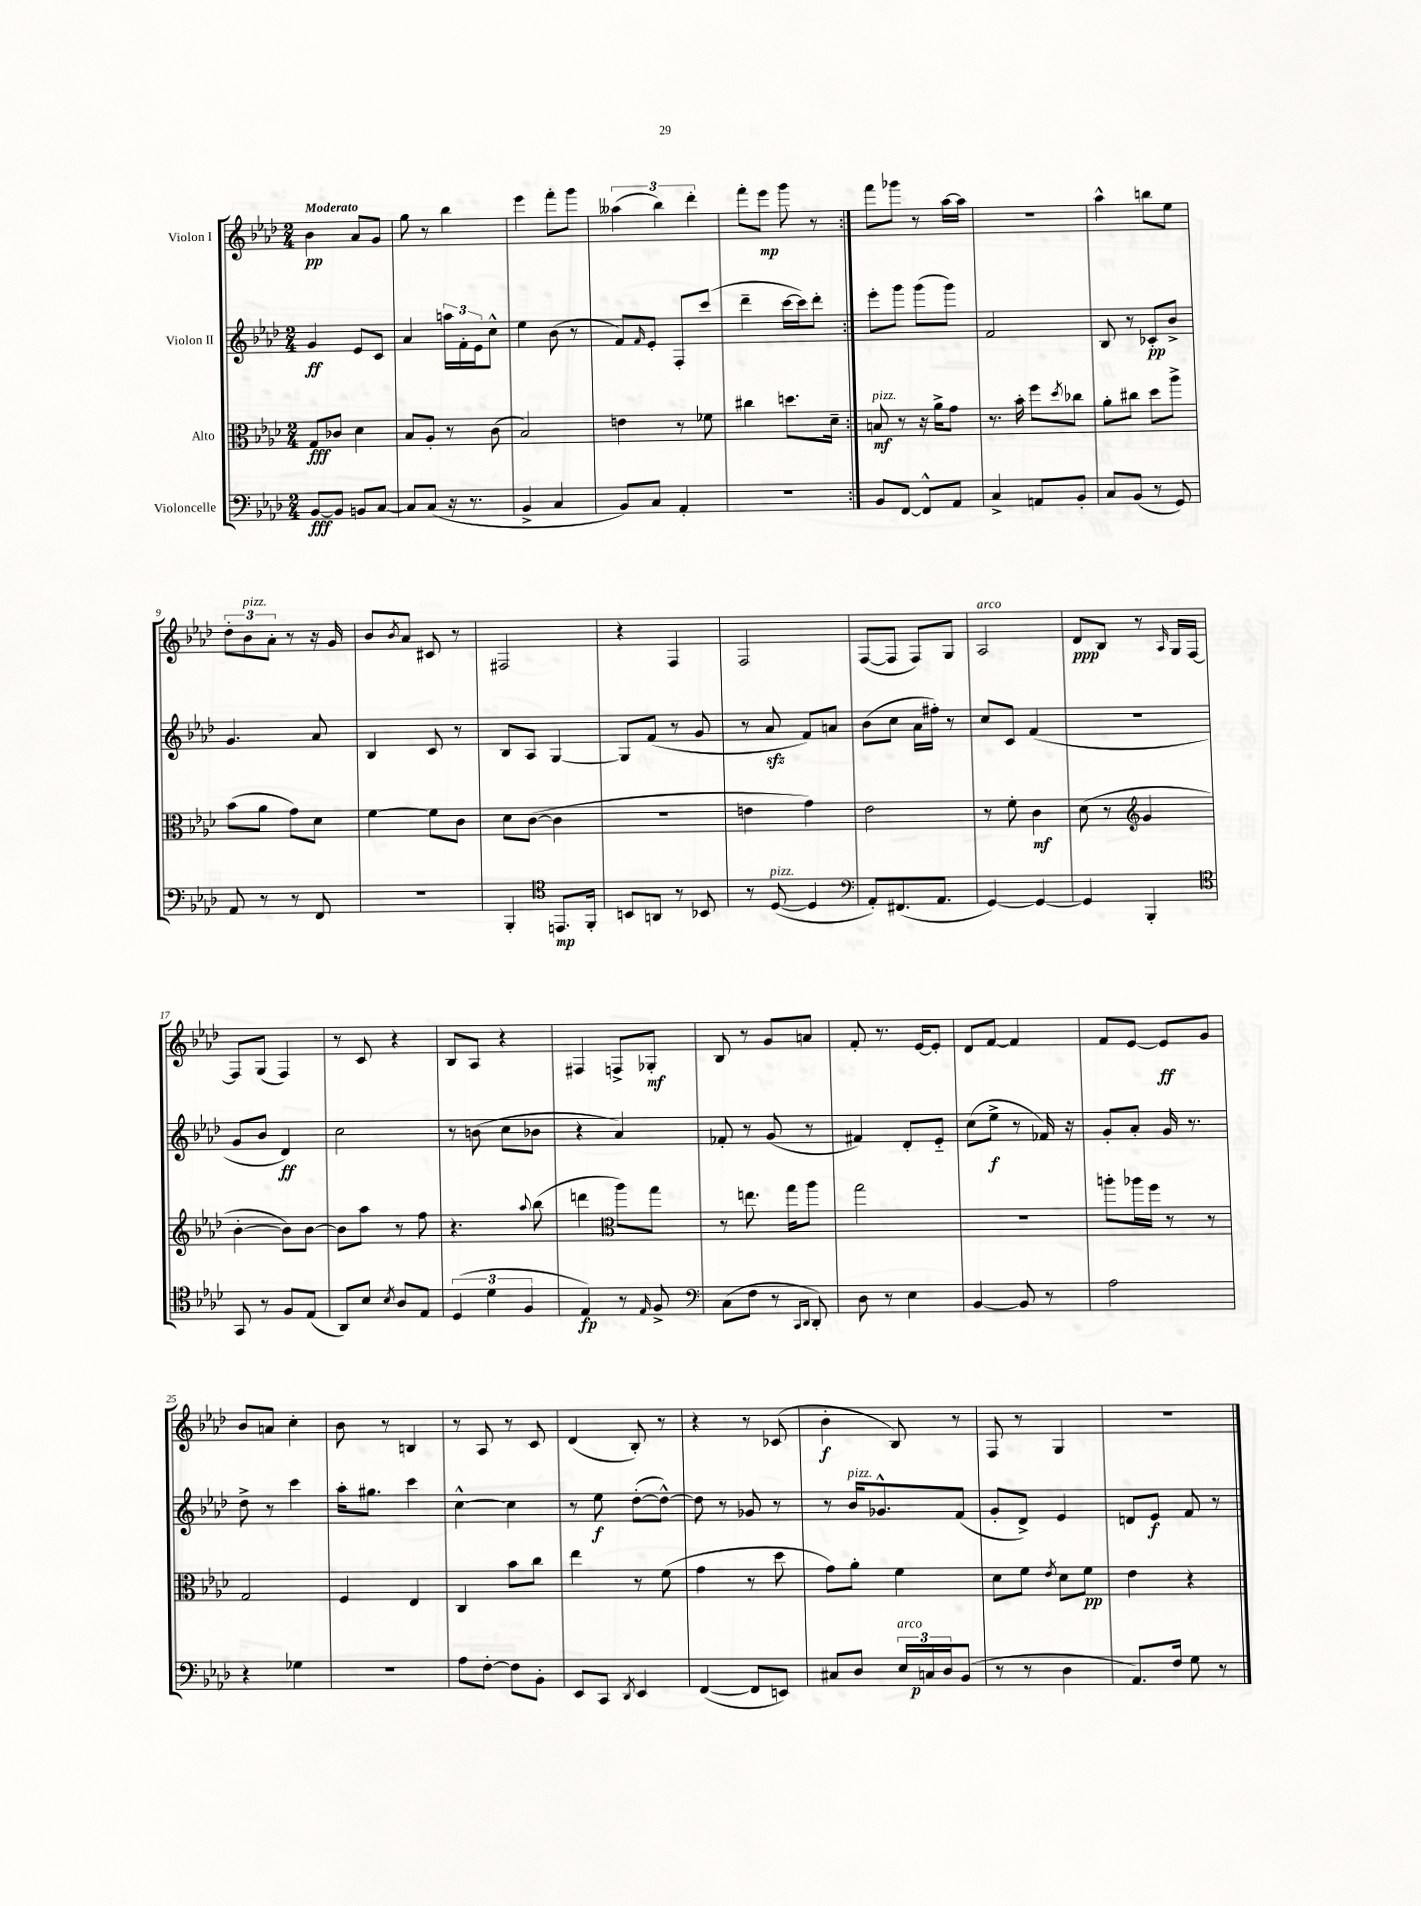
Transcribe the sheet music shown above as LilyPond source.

<<
\new StaffGroup <<
\new Staff = "s0" \with { instrumentName = "Violon I" } {
    \clef treble \key aes \major \numericTimeSignature \time 2/4 \tempo "Moderato"
    \repeat volta 2 { bes'4\pp aes'8 g'8 |
    g''8 r8 bes''4 |
    ees'''4 f'''8-. g'''8 |
    \tuplet 3/2 { aeses''4( bes''4) des'''4-. } |
    f'''8-. ees'''8\mp g'''8 r8 | }
    f'''8 ges'''8 r8 aes''16~ aes''16 |
    R2 |
    aes''4-^ b''8 ees''8 |
    \tuplet 3/2 { des''8-. bes'8^\markup { \italic "pizz." } aes'8-. } r8 r16 g'16 |
    bes'8 \acciaccatura { bes'8 } aes'8 cis'8 r8 |
    fis2 |
    r4 f4 |
    f2 |
    f8~( f8 f8) g8 |
    aes2^\markup { \italic "arco" } |
    des'8\ppp bes8 r8 \grace { aes16 } g16 f16~ |
    f8 g8( f4) |
    r8 c'8 r4 |
    bes8 aes8 r4 |
    fis4 f8-> ges8-.\mf |
    bes8 r8 g'8 a'8 |
    f'8-. r8. ees'16~ ees'8-. |
    des'8 f'8~ f'4 |
    f'8 ees'8~ ees'8\ff g'8 |
    bes'8 a'8 c''4-. |
    bes'8 r8 b4 |
    r8 aes8 r8 c'8 |
    des'4( bes8-.) r8 |
    r4 r8 ces'8( |
    bes'4-.\f bes8) r8 |
    f8 r8 g4 |
    r2 \bar "|." |
}
\new Staff = "s1" \with { instrumentName = "Violon II" } {
    \clef treble \key aes \major \numericTimeSignature \time 2/4
    \repeat volta 2 { g'4\ff ees'8 c'8 |
    aes'4 \tuplet 3/2 { a''16 f'16-. ees'16 } c''8-^ |
    ees''4 bes'8( r8 |
    f'8) \grace { f'16 } ees'8-. f8-. c'''8( |
    des'''4-- c'''16~ c'''16) des'''8-. | }
    ees'''8-. g'''8 g'''8( g'''8) |
    f'2 |
    bes8 r8 ces'8-.\pp bes'8-> |
    g'4. aes'8 |
    bes4 c'8 r8 |
    bes8 aes8 g4~ |
    g8 f'8( r8 g'8 |
    r8 aes'8\sfz f'8) a'8 |
    bes'8( c''8 aes'16 fis''16-.) r8 |
    c''8 c'8 f'4( |
    r2 |
    g'8 bes'8 des'4\ff) |
    c''2 |
    r8 b'8( c''8 bes'8 |
    r4 aes'4) |
    fes'8-. r8 g'8( r8 |
    fis'4) des'8-. ees'8-_ |
    c''8( ees''8->\f r8 fes'16) r16 |
    g'8-. aes'8-. g'16 r8. |
    des''8-> r8 c'''4 |
    aes''16-. gis''8. c'''4 |
    c''4~-^ c''4 |
    r8 ees''8\f des''8~-.( des''8~-^) |
    des''8 r8 ges'8 r8 |
    r8 bes'16^\markup { \italic "pizz." } ges'8.-^ f'8( |
    g'8-. des'8->) ees'4 |
    d'8 ees'8\f f'8 r8 \bar "|." |
}
\new Staff = "s2" \with { instrumentName = "Alto" } {
    \clef alto \key aes \major \numericTimeSignature \time 2/4
    \repeat volta 2 { g8\fff ces'8 des'4 |
    bes8 aes8-. r8 c'8( |
    bes2) |
    e'4 r8 fes'8 |
    cis''4 d''8. des'16-- | }
    b8\mf^\markup { \italic "pizz." } r8 r16 aes'16-> g'8 |
    r8. bes'16-. f''8 \acciaccatura { des''8 } ces''8 |
    aes'8-. cis''8 des''8 aes''8-> |
    bes'8( aes'8 g'8) des'8 |
    f'4~ f'8 c'8 |
    des'8 c'8~( c'4 |
    R2 |
    e'4 g'4) |
    ees'2 |
    r8 f'8-. c'4\mf |
    des'8( r8 \clef treble g'4 |
    bes'4~-. bes'8) bes'8~ |
    bes'8 aes''8 r8 f''8 |
    r4. \appoggiatura { aes''8 } bes''8( |
    d'''4 \clef alto aes''8) g''8 |
    r8 e''8. g''16 aes''8 |
    g''2 |
    r2 |
    a''8-. aes''16 f''16 r8 r8 |
    g2 |
    f4 ees4 |
    c4 bes'8 c''8 |
    ees''4 r8 f'8( |
    g'4 r8 des''8 |
    g'8) aes'8-. f'4 |
    des'8 f'8 \acciaccatura { ees'8 } des'8 f'8\pp |
    ees'4 r4 \bar "|." |
}
\new Staff = "s3" \with { instrumentName = "Violoncelle" } {
    \clef bass \key aes \major \numericTimeSignature \time 2/4
    \repeat volta 2 { bes,8~\fff bes,8 b,8 c8~ |
    c8 c8( r16 r8. |
    bes,4-> c4 |
    bes,8) c8 aes,4-. |
    r2 | }
    bes,8 f,8~ f,8-^ aes,8 |
    c4-> a,8 bes,8-. |
    c8 bes,8( r8 g,8) |
    aes,8 r8 r8 f,8 |
    R2 |
    bes,,4-. \clef tenor e,8.\mp f,16-. |
    b,8 a,8 r8 bes,8 |
    r8 des8~^\markup { \italic "pizz." }( des4 |
    \clef bass aes,8-.) fis,8.( aes,8. |
    g,4~) g,4~ |
    g,4 bes,,4-. |
    \clef tenor g,8 r8 f8 ees8( |
    aes,8) bes8 \acciaccatura { bes8 } aes8 ees8 |
    \tuplet 3/2 { des4( des'4 f4 } |
    ees4\fp) r8 \grace { ees16 } f8-> |
    \clef bass c8( f8 r8 \grace { c,16 des,16 } des,8-.) |
    des8 r8 ees4 |
    bes,4~ bes,8 r8 |
    aes2 |
    r4 ges4 |
    R2 |
    aes8 f8~-. f8 bes,8-. |
    ees,8 c,8 \acciaccatura { des,8 } ees,4 |
    f,4~( f,8 e,8) |
    cis8 des8 \tuplet 3/2 { ees16^\markup { \italic "arco" } c16\p des16 } bes,8( |
    r8 r8 des4 |
    aes,8.) f16 g8 r8 \bar "|." |
}
>>
>>
